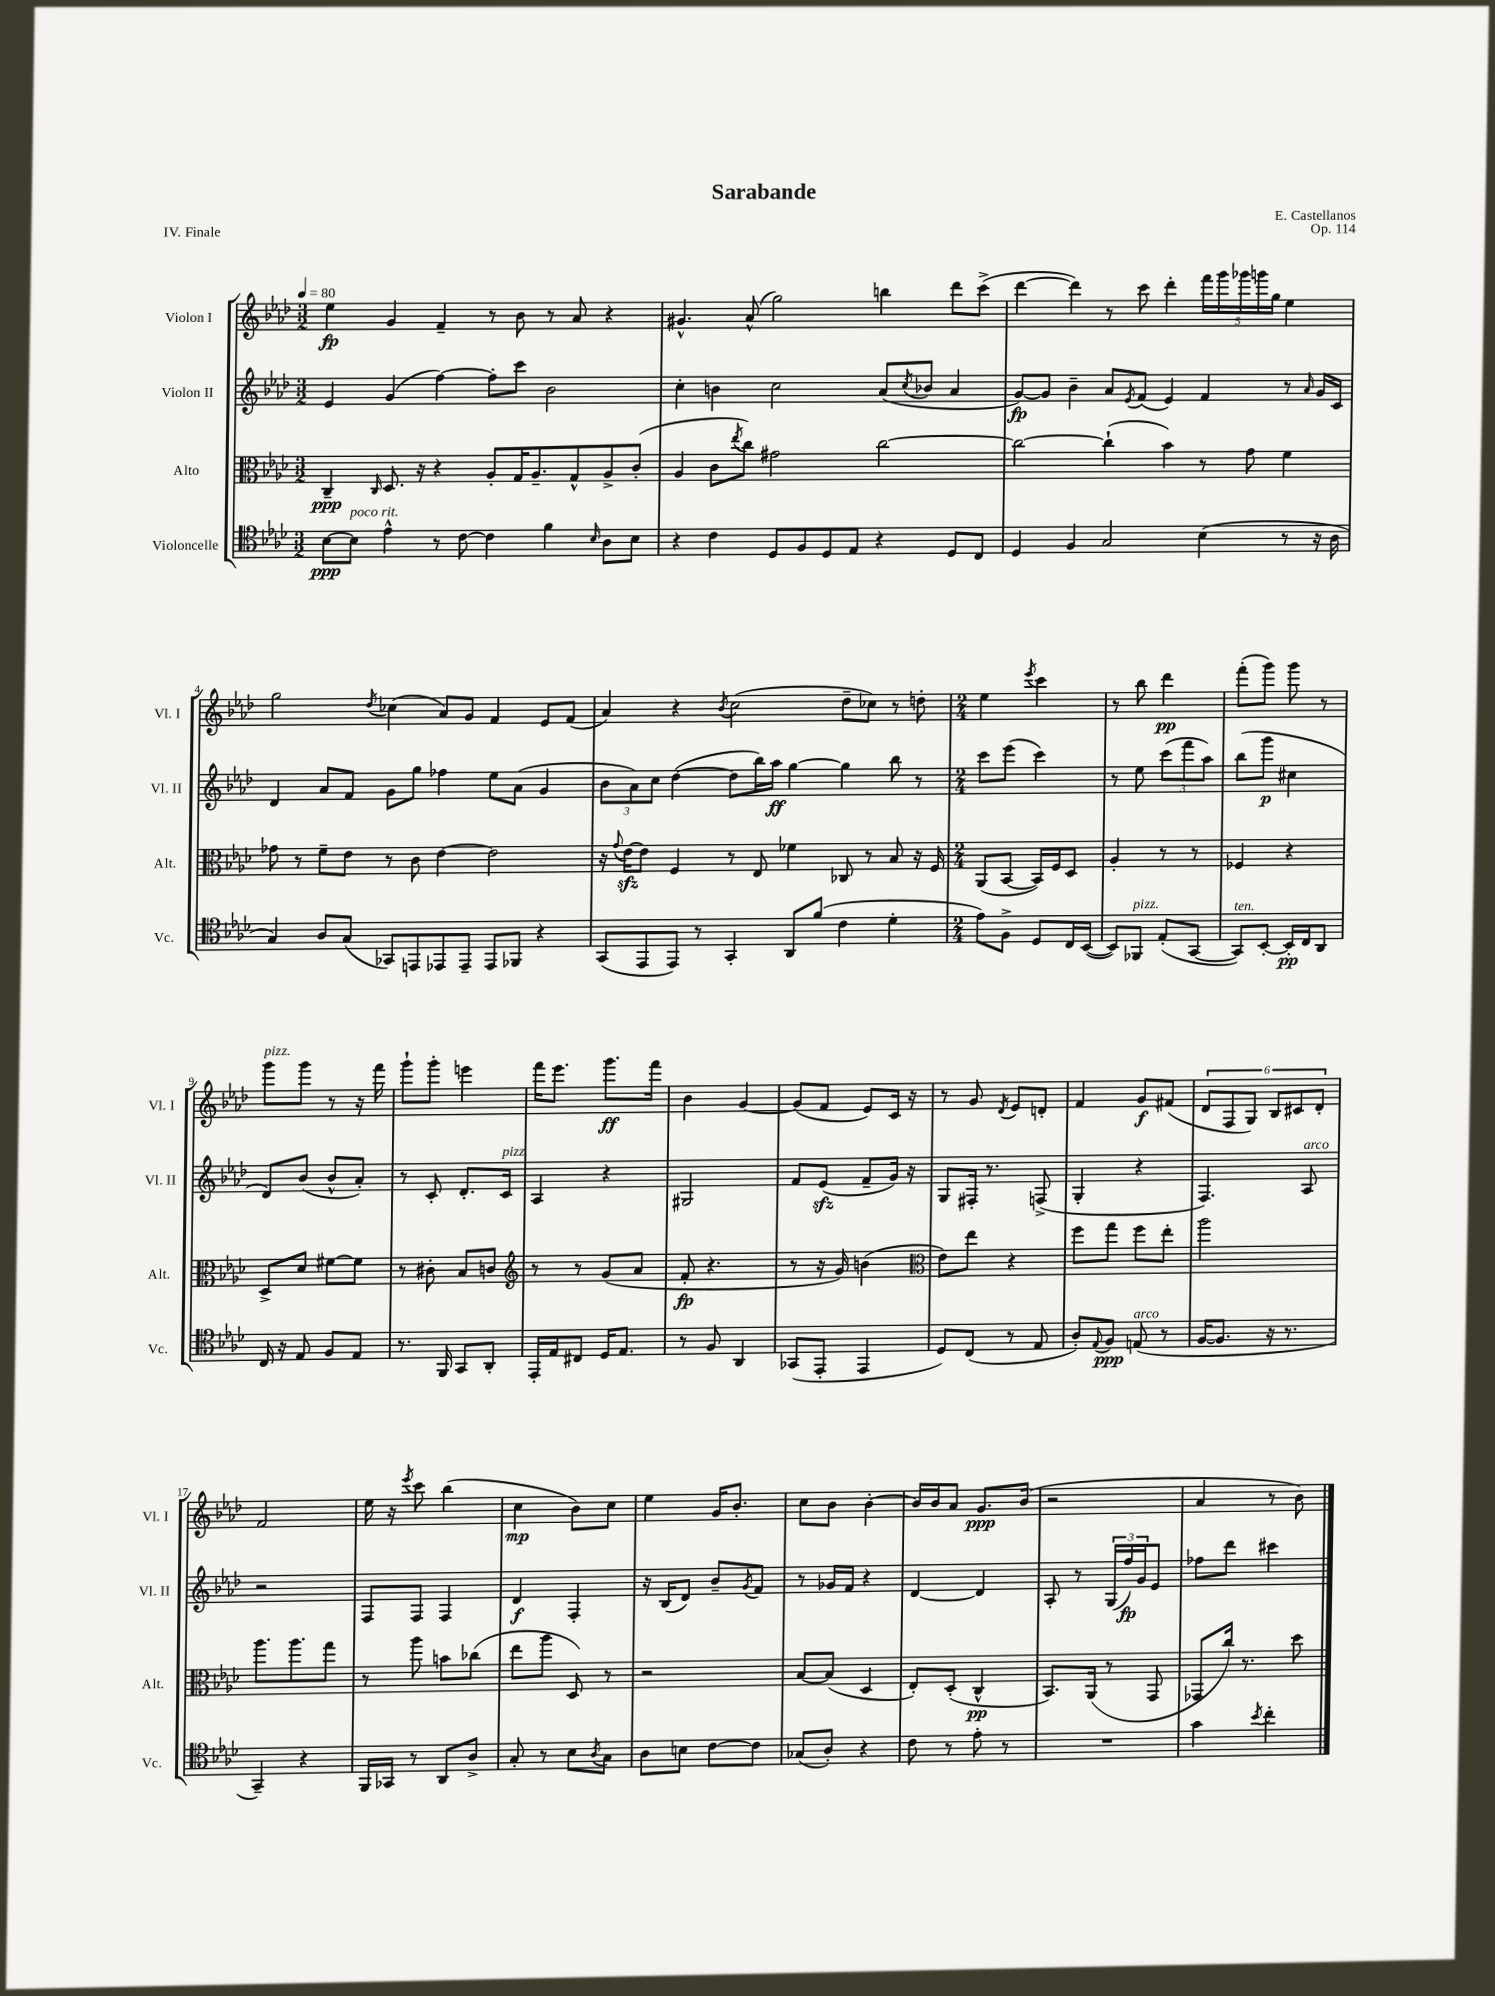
\header { title = "Sarabande" composer = "E. Castellanos" opus = "Op. 114" piece = "IV. Finale" }
<<
\new StaffGroup <<
\new Staff = "s0" \with { instrumentName = "Violon I" shortInstrumentName = "Vl. I" } {
    \clef treble \key aes \major \numericTimeSignature \time 3/2 \tempo 4 = 80
    ees''4\fp g'4 f'4-- r8 bes'8 r8 aes'8 r4 |
    gis'4.-^ aes'8-^( g''2) b''4 des'''8 c'''8->( |
    des'''4~ des'''4) r8 c'''8 des'''4-. \tuplet 5/4 { f'''16 g'''16 ges'''16 g'''16 g''16 } ees''4 |
    g''2 \acciaccatura { des''8 } ces''4( aes'8) g'8 f'4 ees'8 f'8( |
    aes'4) r4 \acciaccatura { bes'8 } c''2( des''8-- ces''8) r8 d''8-. |
    \numericTimeSignature \time 2/4 ees''4 \acciaccatura { ees'''8 } c'''4 |
    r8 bes''8 des'''4\pp |
    f'''8-.( g'''8) g'''8 r8 |
    g'''8^\markup { \italic "pizz." } g'''8 r8 r16 f'''16 |
    g'''8-! g'''8-. e'''4 |
    f'''16 ees'''8. g'''8.\ff f'''16 |
    bes'4 g'4~ |
    g'8( f'8 ees'8) c'16 r16 |
    r8 g'8 \acciaccatura { des'8 } ees'8 d'8-. |
    f'4 g'8\f fis'8( |
    \tuplet 6/4 { des'8 f8 g8) bes8 cis'8 des'8-. } |
    f'2 |
    ees''16 r16 \acciaccatura { ees'''8 } c'''8 bes''4( |
    c''4\mp bes'8) c''8 |
    ees''4 g'16 bes'8.-. |
    c''8 bes'8 bes'4~-. |
    bes'16 bes'16 aes'8 g'8.\ppp bes'16( |
    r2 |
    aes'4 r8 bes'8) \bar "|." |
}
\new Staff = "s1" \with { instrumentName = "Violon II" shortInstrumentName = "Vl. II" } {
    \clef treble \key aes \major \numericTimeSignature \time 3/2
    ees'4 g'4( f''4~) f''8-. c'''8 bes'2 |
    c''4-. b'4 c''2 aes'8( \acciaccatura { c''8 } bes'8 aes'4 |
    g'8~\fp) g'8 bes'4-- aes'8 \acciaccatura { ees'8 } f'8( ees'4) f'4 r8 \grace { aes'16 } g'16 c'16 |
    des'4 aes'8 f'8 g'8 g''8 fes''4 ees''8 aes'8( g'4 |
    \tuplet 3/2 { bes'8 aes'8) c''8 } des''4~( des''8 bes''16) aes''16\ff g''4~ g''4 bes''8 r8 |
    \numericTimeSignature \time 2/4 c'''8 ees'''8( c'''4) |
    r8 ees''8 \tuplet 3/2 { c'''8( f'''8 aes''8) } |
    bes''8( g'''8\p cis''4 |
    des'8) bes'8( bes'8-^ aes'8-.) |
    r8 c'8-. des'8.-. c'16^\markup { \italic "pizz." } |
    aes4 r4 |
    gis2 |
    f'8 ees'8\sfz( f'8-- g'16) r16 |
    g8 fis16-. r8. f8->( |
    g4-. r4 |
    f4.) aes8^\markup { \italic "arco" } |
    r2 |
    f8 f8 f4 |
    des'4\f f4-. |
    r16 bes16( des'8) bes'8-- \acciaccatura { g'8 } f'8 |
    r8 ges'16 f'16 r4 |
    des'4~ des'4 |
    aes8-. r8 \tuplet 3/2 { g16( f''16\fp) g'16 } ees'8 |
    fes''8 des'''8 cis'''4 \bar "|." |
}
\new Staff = "s2" \with { instrumentName = "Alto" shortInstrumentName = "Alt." } {
    \clef alto \key aes \major \numericTimeSignature \time 3/2
    c4--\ppp \grace { c16 } des8. r16 r4 aes8-. g16 aes8.-- g8-^ aes8-> c'8-.( |
    aes4 c'8 \acciaccatura { ees''8 } c''8) gis'2 c''2~ |
    c''2~ c''4-!( bes'4) r8 g'8 f'4 |
    ges'8 r8 f'8-- ees'8 r8 c'8 ees'4~ ees'2 |
    r16 \appoggiatura { g'8 } ees'16~\sfz ees'8 f4 r8 ees8 fes'4 ces8 r8 bes8 r16 f16 |
    \numericTimeSignature \time 2/4 aes,8( bes,8~ bes,16) f16 des8 |
    aes4-. r8 r8 |
    fes4 r4 |
    des8-> des'8 fis'8~ fis'8 |
    r8 cis'8-. bes8 c'8 |
    \clef treble r8 r8 g'8( aes'8 |
    f'8-.\fp r4. |
    r8 r16 g'16) b'4( |
    \clef alto ees'8) ees''8 r4 |
    f''8 g''8 f''8 ees''8-. |
    aes''2 |
    aes''8. aes''8. g''8 |
    r8 aes''8 b'8 ces''8( |
    ees''8 aes''8 des8) r8 |
    r2 |
    bes8~ bes8( des4 |
    ees8-.) des8-.( c4-^\pp |
    bes,8.) aes,16( r8 g,8 |
    ges,8 c''16) r8. des''8 \bar "|." |
}
\new Staff = "s3" \with { instrumentName = "Violoncelle" shortInstrumentName = "Vc." } {
    \clef tenor \key aes \major \numericTimeSignature \time 3/2
    bes8~\ppp bes8^\markup { \italic "poco rit." } ees'4-^ r8 c'8~ c'4 f'4 \grace { bes16 } aes8 bes8 |
    r4 c'4 des8 f8 des8 ees8 r4 des8 c8 |
    des4 f4 g2 bes4( r8 r16 aes16 |
    g4) aes8 g8( ges,8) e,8 ees,8 ees,8-- ees,8 fes,8 r4 |
    g,8( ees,8 ees,8) r8 g,4-. aes,8 f'8( c'4 des'4-. |
    \numericTimeSignature \time 2/4 ees'8) f8-> des8 c16 bes,16~( |
    bes,8) fes,8^\markup { \italic "pizz." } ees8-.( g,8~ |
    g,8^\markup { \italic "ten." }) bes,8~-. bes,16-.\pp c16 aes,8 |
    c16 r16 ees8 f8 ees8 |
    r8. f,16 g,8 aes,8-. |
    ees,16-. ees16 cis8 des16 ees8. |
    r8 f8 aes,4 |
    ges,8( ees,8-. ees,4 |
    des8) c8( r8 ees8 |
    aes8-.) \appoggiatura { ees8 } f8\ppp e8^\markup { \italic "arco" }( r8 |
    f16~ f8. r16 r8. |
    g,4--) r4 |
    f,16 ges,16 r8 aes,8 aes8-> |
    g8-. r8 bes8 \acciaccatura { aes8 } g8 |
    aes8 b8 c'8~ c'8 |
    ges8( aes8-.) r4 |
    c'8 r8 ees'8-. r8 |
    R2 |
    g'4 \acciaccatura { bes'8 } c''4-. \bar "|." |
}
>>
>>
